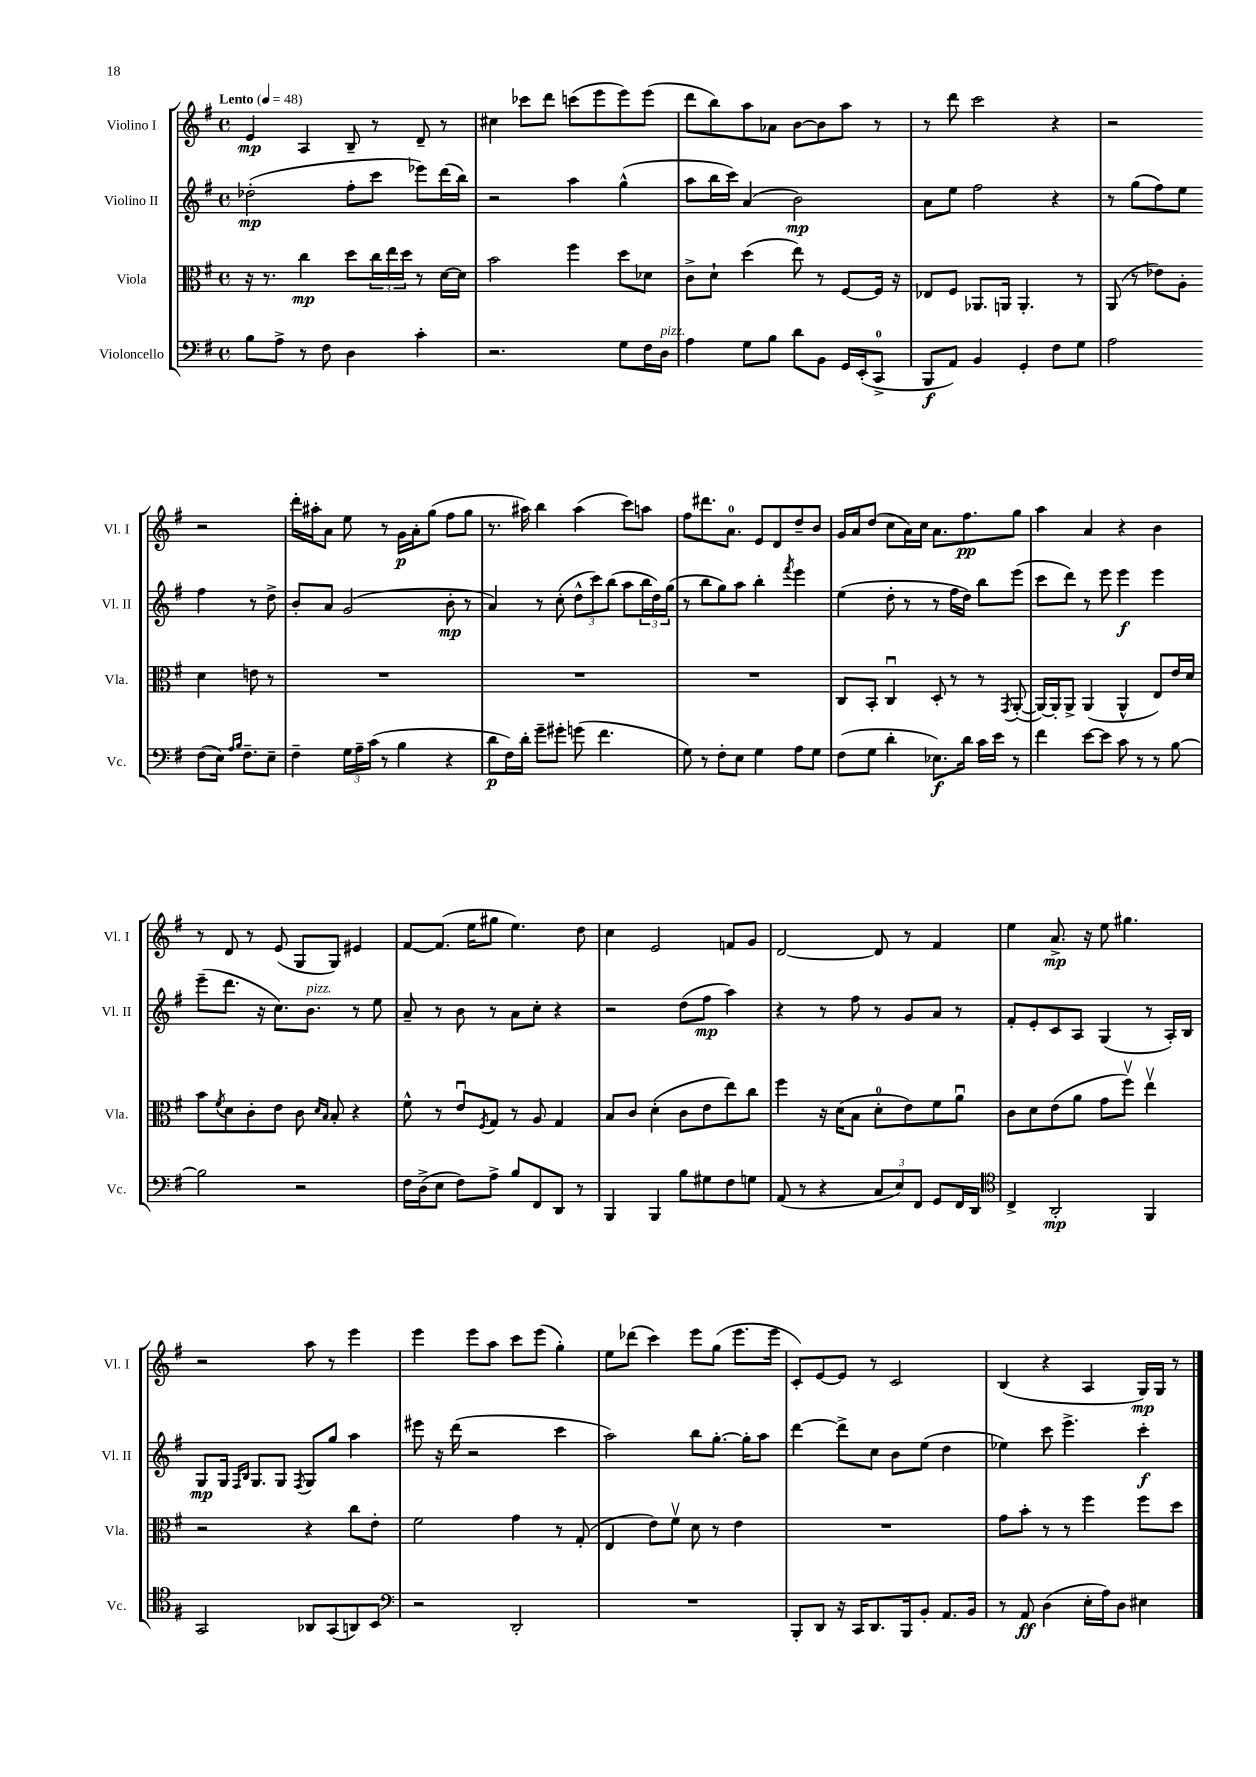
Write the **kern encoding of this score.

**kern	**dynam	**kern	**dynam	**kern	**dynam	**kern	**dynam
*part4	*part4	*part3	*part3	*part2	*part2	*part1	*part1
*staff4	*staff4	*staff3	*staff3	*staff2	*staff2	*staff1	*staff1
*I"Violoncello	*	*I"Viola	*	*I"Violino II	*	*I"Violino I	*
*I'Vc.	*	*I'Vla.	*	*I'Vl. II	*	*I'Vl. I	*
*clefF4	*	*clefC3	*	*clefG2	*	*clefG2	*
*k[f#]	*	*k[f#]	*	*k[f#]	*	*k[f#]	*
*M4/4	*	*M4/4	*	*M4/4	*	*M4/4	*
*met(c)	*	*met(c)	*	*met(c)	*	*met(c)	*
*MM48	*	*MM48	*	*MM48	*	*MM48	*
=1	=1	=1	=1	=1	=1	=1	=1
!	!	!	!	!	!	!LO:TX:a:B:t=Lento	!
8B\L	.	16r	.	(2dd-X'\	mp	4e/	mp
.	.	8.r	.	.	.	.	.
8A^\J	.	.	.	.	.	.	.
8r	.	4cc\	mp	.	.	4A/	.
8F#\	.	.	.	.	.	.	.
4D\	.	8dd\L	.	8ff#'\L	.	8B~/	.
.	.	24cc\L	.	8ccc\J	.	8r	.
.	.	24ee\	.	.	.	.	.
.	.	24dd\JJ	.	.	.	.	.
4c'\	.	8r	.	8eee-X\L)	.	8d~/	.
.	.	[16d\LL	.	(16ddd\L	.	8r	.
.	.	16d\JJ]	.	16bb\JJ)	.	.	.
=2	=2	=2	=2	=2	=2	=2	=2
2.r	.	2b\	.	2r	.	4cc#X\	.
.	.	.	.	.	.	8ccc-X\L	.
.	.	.	.	.	.	8ddd\J	.
.	.	4ff#\	.	4aa\	.	(8cccn\L	.
.	.	.	.	.	.	8eee\	.
8G\L	.	8dd\L	.	(4gg^^\	.	8eee\)	.
16F#\L	.	8d-X\J	.	.	.	(8eee\J	.
!LO:TX:a:i:t=pizz.	!	!	!	!	!	!	!
16D\JJ	.	.	.	.	.	.	.
=3	=3	=3	=3	=3	=3	=3	=3
4A\	.	8c^\L	.	8aa\L	.	8ddd\L	.
.	.	8d`\J	.	16bb\L	.	8bb\)	.
.	.	.	.	16ccc\JJ)	.	.	.
8G\L	.	(4dd\	.	(4a/	.	8aa\	.
8B\J	.	.	.	.	.	8a-X\J	.
8d\L	.	8ee\)	.	2b\)	mp	[8b\L	.
8BB\J	.	8r	.	.	.	8b\]	.
16GG/LL	.	[8F#/L	.	.	.	8aa\J	.
(16EE'/J	.	.	.	.	.	.	.
8CC^/J	.	16F#/Jk]	.	.	.	8r	.
.	.	16r	.	.	.	.	.
=4	=4	=4	=4	=4	=4	=4	=4
8BBB/L	f	8E-X/L	.	8a\L	.	8r	.
8AA/J)	.	8F#/J	.	8ee\J	.	8ddd\	.
4BB/	.	8.AA-X/L	.	2ff#\	.	2ccc\	.
.	.	16AAn/Jk	.	.	.	.	.
4GG'/	.	4.AA'/	.	.	.	.	.
8F#\L	.	.	.	4r	.	4r	.
8G\J	.	8r	.	.	.	.	.
=5	=5	=5	=5	=5	=5	=5	=5
2A\	.	(8AA/	.	8r	.	2r	.
.	.	8r	.	(8gg\L	.	.	.
.	.	8e-X\L)	.	8ff#\)	.	.	.
.	.	8A'\J	.	8ee\J	.	.	.
(8F#\L	.	4d\	.	4ff#\	.	2r	.
16E\Jk)	.	.	.	.	.	.	.
16qqA/LL	.	.	.	.	.	.	.
16qqB/JJ	.	.	.	.	.	.	.
8.F#~\L	.	.	.	.	.	.	.
.	.	8en\	.	8r	.	.	.
8E~\J	.	8r	.	8dd^\	.	.	.
!!LO:LB:g=z
=6	=6	=6	=6	=6	=6	=6	=6
4F#~\	.	1r	.	8b'/L	.	16ddd'\LL	.
.	.	.	.	.	.	16aa#X'\J	.
.	.	.	.	8a/J	.	8a\J	.
24G\LL	.	.	.	(2g/	.	8ee\	.
24A~\	.	.	.	.	.	.	.
(24c\JJ	.	.	.	.	.	.	.
8r	.	.	.	.	.	8r	.
4B\	.	.	.	.	.	16g\LL	p
.	.	.	.	.	.	16a'\J	.
.	.	.	.	.	.	(8gg\J	.
4r	.	.	.	8b'\	mp	8ff#\L	.
.	.	.	.	8r	.	8gg\J	.
=7	=7	=7	=7	=7	=7	=7	=7
8d\L	p	1r	.	4a/)	.	8.r	.
16F#\L)	.	.	.	.	.	.	.
16d'\JJ	.	.	.	.	.	16aa#X\)	.
8g~\L	.	.	.	8r	.	4bb\	.
8g#X'\J	.	.	.	(8cc'\	.	.	.
(8gn\	.	.	.	12dd^^\L	.	(4aa#\	.
.	.	.	.	12ccc\)	.	.	.
4.f#\	.	.	.	.	.	.	.
.	.	.	.	(12bb\J	.	.	.
.	.	.	.	8aa\L	.	8ccc\L)	.
.	.	.	.	24bb\L	.	8aan\J	.
.	.	.	.	24dd\)	.	.	.
.	.	.	.	(24gg\JJ	.	.	.
=8	=8	=8	=8	=8	=8	=8	=8
8G\)	.	1r	.	8r	.	8ff#\L	.
8r	.	.	.	8bb\L	.	8.ddd#X\	.
8F#'\L	.	.	.	8gg\)	.	.	.
.	.	.	.	.	.	8.a\J	.
8E\J	.	.	.	8aa\J	.	.	.
4G\	.	.	.	4bb'\	.	8e/L	.
.	.	.	.	.	.	8d/	.
.	.	.	.	8qfff#/	.	.	.
8A\L	.	.	.	4eee\	.	8dd~/	.
8G\J	.	.	.	.	.	8b/J	.
=9	=9	=9	=9	=9	=9	=9	=9
(8F#\L	.	8C/L	.	(4ee\	.	16g/LL	.
.	.	.	.	.	.	16a/J	.
8G\J	.	8BB'/J	.	.	.	(8dd/J	.
4d'\	.	4Cu/	.	8dd'\	.	8cc\L	.
.	.	.	.	8r	.	16a\L)	.
.	.	.	.	.	.	16cc\JJ	.
8.E-X\L)	f	8D'/	.	8r	.	8.a\L	.
.	.	8r	.	16ff#\LL	.	.	.
16d\Jk	.	.	.	16dd\JJ)	.	8.ff#\	pp
16c\LL	.	8r	.	8bb\L	.	.	.
16e\JJ	.	.	.	.	.	.	.
.	.	8qGG/	.	.	.	.	.
8r	.	([8AA'/	.	(8eee\J	.	8gg\J	.
=10	=10	=10	=10	=10	=10	=10	=10
4f#\	.	16AA/LL_)	.	8ccc\L	.	4aa\	.
.	.	16AA'/J]	.	.	.	.	.
.	.	8AA^/J	.	8ddd\J)	.	.	.
[8e\L	.	(4AA/	.	8r	.	4a/	.
8e\J]	.	.	.	8eee\	.	.	.
8c\	.	4AA^^/	.	4eee\	f	4r	.
8r	.	.	.	.	.	.	.
8r	.	8E/L)	.	4eee\	.	4b\	.
[8B\	.	16e/L	.	.	.	.	.
.	.	16d/JJ	.	.	.	.	.
!!LO:LB:g=z
=11	=11	=11	=11	=11	=11	=11	=11
2B\]	.	8b\L	.	(8eee~\L	.	8r	.
.	.	8qf#/	.	.	.	.	.
.	.	8d\	.	8.ddd\J	.	8d/	.
.	.	8c'\	.	.	.	8r	.
.	.	.	.	16r	.	.	.
.	.	8e\J	.	8.cc\L)	.	(8e/	.
2r	.	8c\	.	.	.	8G/L	.
!	!	!	!	!LO:TX:a:i:t=pizz.	!	!	!
.	.	.	.	8.b\J	.	.	.
.	.	16qqd/LL	.	.	.	.	.
.	.	16qqB/JJ	.	.	.	.	.
.	.	8B'/	.	.	.	8G/J)	.
.	.	4r	.	8r	.	4e#X/	.
.	.	.	.	8ee\	.	.	.
=12	=12	=12	=12	=12	=12	=12	=12
16F#\LL	.	8f#^^\	.	8a~/	.	[8f#/L	.
(16D^\J	.	.	.	.	.	.	.
8E\J	.	8r	.	8r	.	(8.f#/J]	.
8F#\L)	.	8eu/L	.	8b\	.	.	.
.	.	.	.	.	.	16ee\KL	.
.	.	8qF#/	.	.	.	.	.
8A^\J	.	8G/J	.	8r	.	8gg#X\J	.
8B/L	.	8r	.	8a\L	.	4.ee\)	.
8FF#/	.	8A/	.	8cc'\J	.	.	.
8DD/J	.	4G/	.	4r	.	.	.
8r	.	.	.	.	.	8dd\	.
=13	=13	=13	=13	=13	=13	=13	=13
4BBB/	.	8B/L	.	2r	.	4cc\	.
.	.	8c/J	.	.	.	.	.
4BBB/	.	(4d'\	.	.	.	2e/	.
8B\L	.	8c\L	.	(8dd\L	.	.	.
8G#X\	.	8e\	.	8ff#\J	mp	.	.
8F#\	.	8ee\)	.	4aa\)	.	8fn/L	.
8Gn\J	.	8cc\J	.	.	.	8g/J	.
=14	=14	=14	=14	=14	=14	=14	=14
(8AA/	.	4ff#\	.	4r	.	[2d/	.
8r	.	.	.	.	.	.	.
4r	.	16r	.	8r	.	.	.
.	.	(16d\KL	.	.	.	.	.
.	.	8B\J	.	8ff#\	.	.	.
12C/L	.	8d'\L	.	8r	.	8d/]	.
12E/)	.	.	.	.	.	.	.
.	.	8e\)	.	8g/L	.	8r	.
12FF#/J	.	.	.	.	.	.	.
8GG/L	.	8f#\	.	8a/J	.	4f#/	.
16FF#/L	.	8au\J	.	8r	.	.	.
16DD/JJ	.	.	.	.	.	.	.
=15	=15	=15	=15	=15	=15	=15	=15
*clefC4	*	*	*	*	*	*	*
4C^/	.	8c\L	.	8f#'/L	.	4ee\	.
.	.	8d\	.	8e'/	.	.	.
2AA'/	mp	(8e\	.	8c/	.	8.a^/	mp
.	.	8a\J	.	8A/J	.	.	.
.	.	.	.	.	.	16r	.
.	.	8g\L	.	(4G/	.	8ee\	.
.	.	8ff#v\J)	.	.	.	4.gg#X\	.
4FF#/	.	4eev\	.	8r	.	.	.
.	.	.	.	16A'/LL)	.	.	.
.	.	.	.	16B/JJ	.	.	.
!!LO:LB:g=z
=16	=16	=16	=16	=16	=16	=16	=16
2GG/	.	2r	.	8G/L	mp	2r	.
.	.	.	.	16G/Jk	.	.	.
.	.	.	.	16qqF#/LL	.	.	.
.	.	.	.	16qqB/JJ	.	.	.
.	.	.	.	8.G/L	.	.	.
.	.	.	.	8G/J	.	.	.
.	.	.	.	8qF#/	.	.	.
8AA-X/L	.	4r	.	8G/L	.	8aa\	.
(8GG/	.	.	.	8gg/J	.	8r	.
8AAn/)	.	8cc\L	.	4aa\	.	4eee\	.
8BB/J	.	8e'\J	.	.	.	.	.
=17	=17	=17	=17	=17	=17	=17	=17
*clefF4	*	*	*	*	*	*	*
2r	.	2f#\	.	8eee#X\	.	4eee\	.
.	.	.	.	16r	.	.	.
.	.	.	.	(16ddd\	.	.	.
.	.	.	.	2r	.	8eee\L	.
.	.	.	.	.	.	8aa\J	.
2DD'/	.	4g\	.	.	.	8ccc\L	.
.	.	.	.	.	.	(8eee\J	.
.	.	8r	.	4ccc\	.	4gg'\)	.
.	.	(8G'/	.	.	.	.	.
=18	=18	=18	=18	=18	=18	=18	=18
1r	.	4E/	.	2aa\)	.	8ee\L	.
.	.	.	.	.	.	(8ddd-X\J	.
.	.	8e\L)	.	.	.	4ccc\)	.
.	.	8f#v\J	.	.	.	.	.
.	.	8d\	.	8bb\L	.	8eee\L	.
.	.	8r	.	[8.gg'\J	.	(8gg\J	.
.	.	4e\	.	.	.	8.eee\L	.
.	.	.	.	16gg'\KL]	.	.	.
.	.	.	.	8aa\J	.	.	.
.	.	.	.	.	.	16eee\Jk	.
=19	=19	=19	=19	=19	=19	=19	=19
8BBB'/L	.	1r	.	[4ddd\	.	8c'/L)	.
8DD/J	.	.	.	.	.	[8e/	.
16r	.	.	.	8ddd^\L]	.	8e/J]	.
16CC/KL	.	.	.	.	.	.	.
8.DD/	.	.	.	8cc\J	.	8r	.
.	.	.	.	8b\L	.	2c/	.
16BBB/k	.	.	.	.	.	.	.
8BB'/J	.	.	.	(8ee\J	.	.	.
8.AA/L	.	.	.	4dd\	.	.	.
16BB/Jk	.	.	.	.	.	.	.
=20	=20	=20	=20	=20	=20	=20	=20
8r	.	8g\L	.	4ee-X\)	.	(4B/	.
8AA/	ff	8b'\J	.	.	.	.	.
(4D\	.	8r	.	8ccc\	.	4r	.
.	.	8r	.	4.eee^\	.	.	.
16E'\LL	.	4ff#\	.	.	.	4A/	.
16A\J)	.	.	.	.	.	.	.
8D\J	.	.	.	.	.	.	.
4E#X\	.	8ff#\L	.	4ccc'\	f	16G/LL)	mp
.	.	.	.	.	.	16G/JJ	.
.	.	8dd\J	.	.	.	8r	.
==	==	==	==	==	==	==	==
*-	*-	*-	*-	*-	*-	*-	*-
